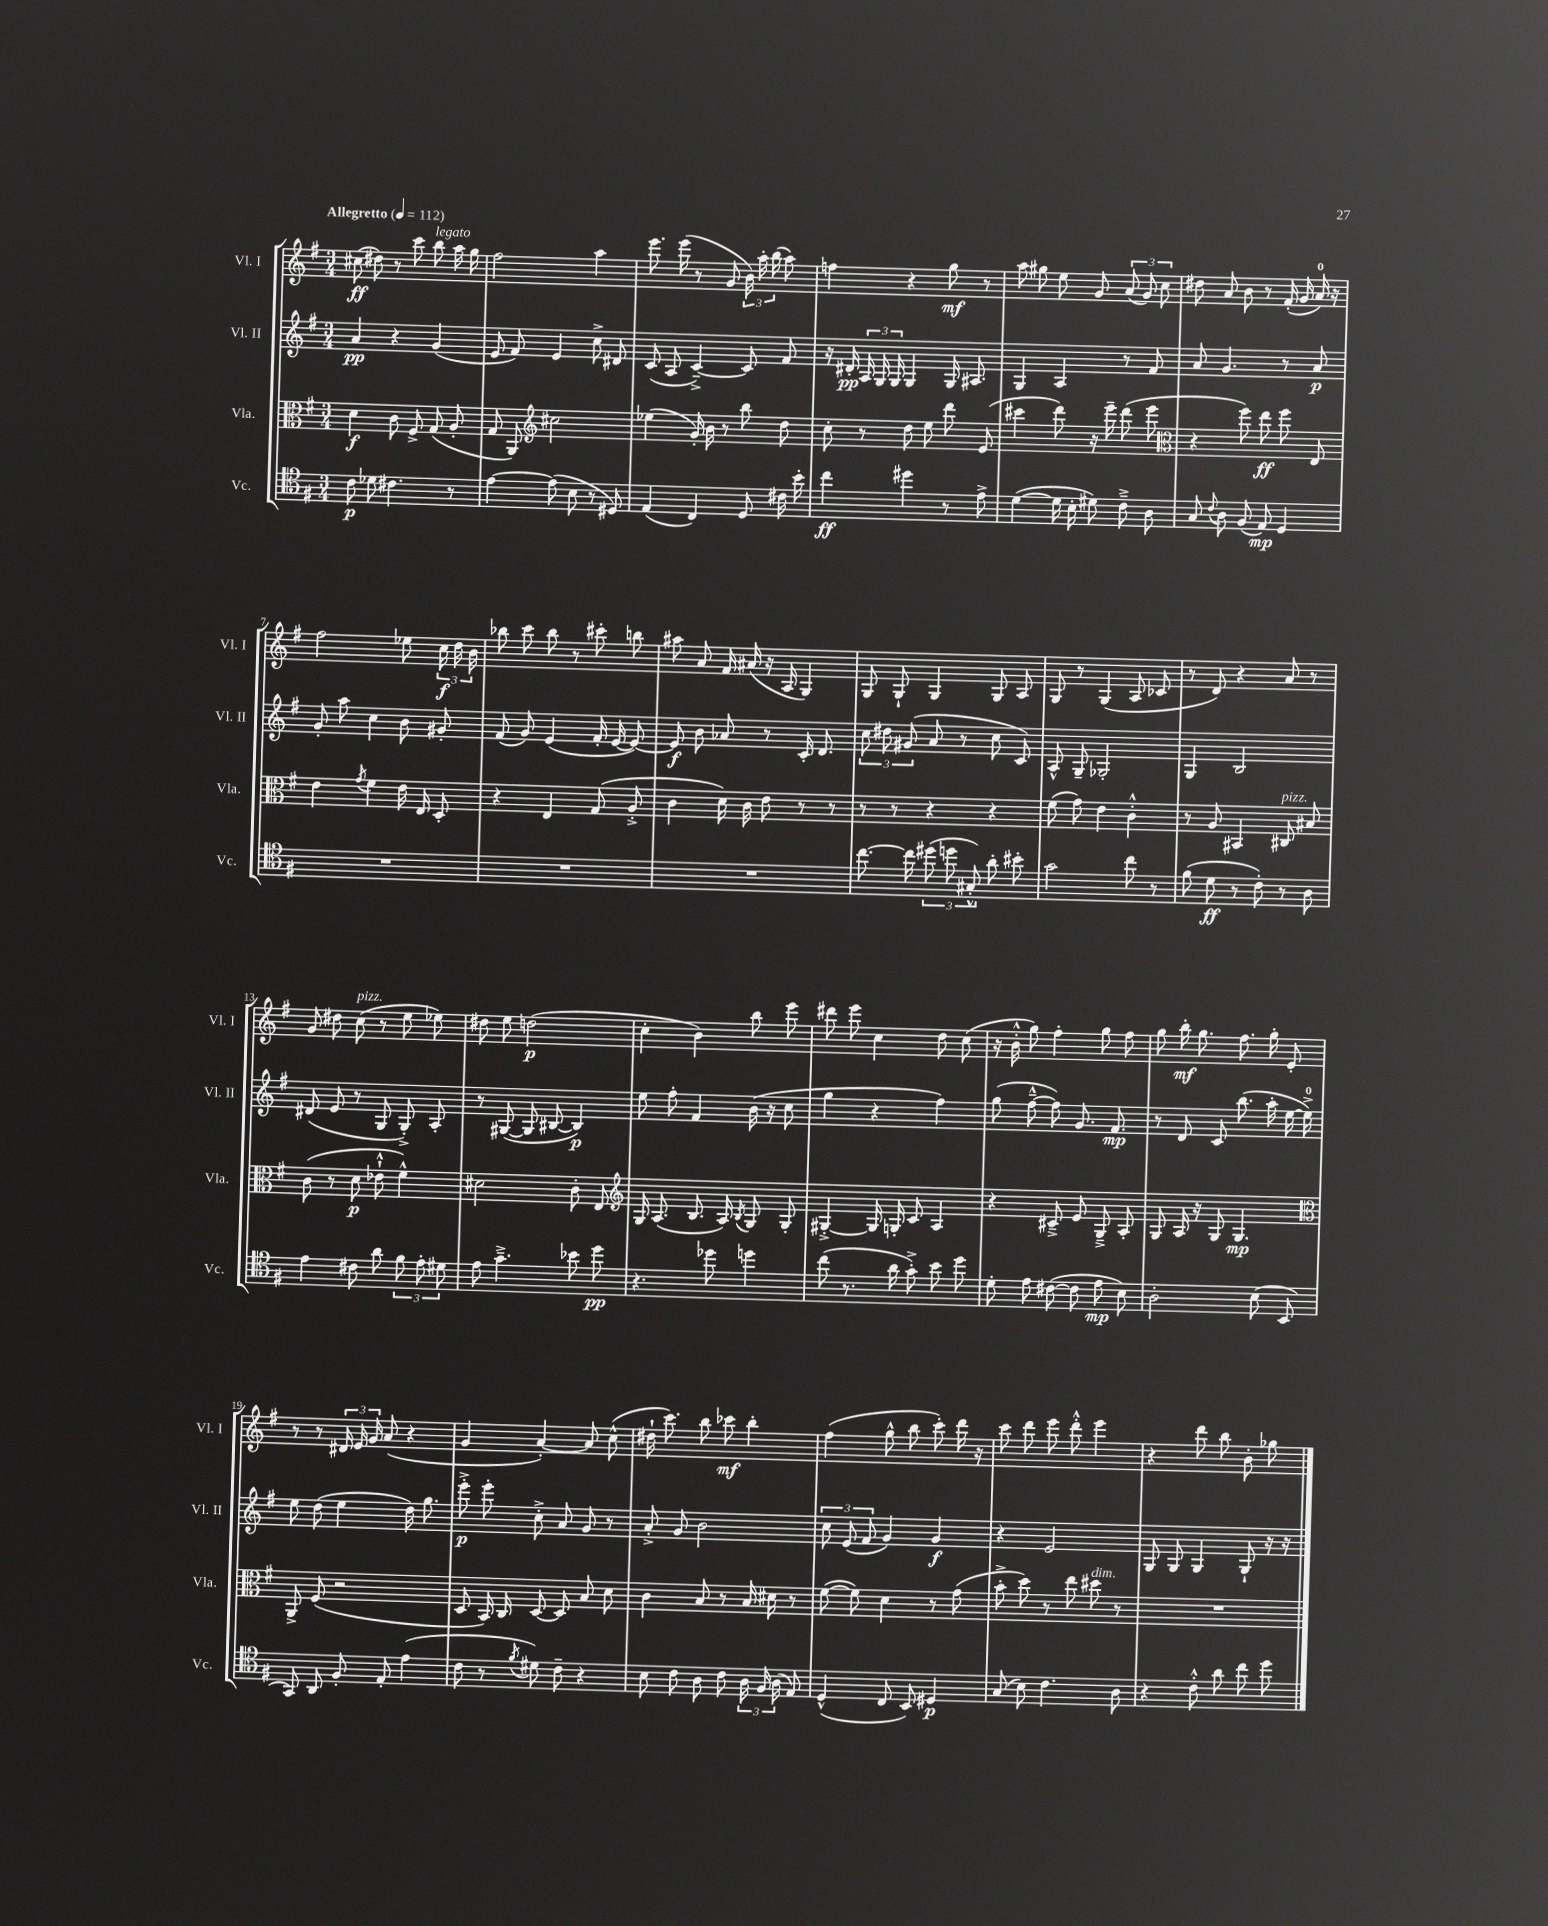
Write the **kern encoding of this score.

**kern	**kern	**kern	**kern
*staff4	*staff3	*staff2	*staff1
*clefC4	*clefC3	*clefG2	*clefG2
*k[f#]	*k[f#]	*k[f#]	*k[f#]
*M3/4	*M3/4	*M3/4	*M3/4
*MM112	*MM112	*MM112	*MM112
8c	4d	4a	(8cc#
8d-	.	.	8dd#)
4.c#	8c	4r	8r
.	8F#^	.	8ccc
.	(8G	(4g	8bb
8r	8A'	.	16aa
.	.	.	16gg
=	=	=	=
[4e	8G	8e	2ff#
.	8AA)	8f#)	.
*	*clefG2	*	*
(8e]	2cc#	4e	.
8B	.	.	.
8r	.	8cc^	4aa
8D#)	.	8d#	.
=	=	=	=
(4E	(4ee-	(8c	8.eee
.	.	8A	.
.	.	.	(16eee
4C)	16g')	[4c~^)	8r
.	16b	.	.
.	8r	.	8g
8D	8bb	8c]	24b)
.	.	.	24aa'
.	.	.	(24bb
16c#	8dd	8f#	8aa)
16b'	.	.	.
=	=	=	=
4cc	8cc'	16r	4ff
.	.	16d#'	.
.	8r	24A	.
.	.	24G	.
.	.	24G	.
4dd#	8dd	4G	4r
.	8ee	.	.
8r	8ddd	16G	8gg
.	.	8.A#	.
8e^	(8e	.	8r
=	=	=	=
([4d	4ccc#	4G	8aa
.	.	.	8gg#
16d]	8ddd)	4A	8ee
16B'	.	.	.
8d#)	16r	.	8g
.	16eee~	.	.
8c~^	(8ddd	8r	(12a
.	.	.	12g)
8A	8eee	8f#	.
.	.	.	12cc
=	=	=	=
*	*clefC3	*	*
8G	4r	8a	8dd#
8qqc	.	.	.
8A	.	4.g	8a
(8F#	8ff#)	.	8b
8E)	8ee	.	8r
4D	8ff#	8r	(16f#'
.	.	.	16g
.	8E	8a	16a)
.	.	.	16r
=	=	=	=
2.r	4e	8g'	2ff#
.	.	8aa	.
.	8qg	.	.
.	4f#	4cc	.
.	16e	8b	8ee-
.	16E	.	.
.	8D'	8g#'	24cc
.	.	.	24dd
.	.	.	24b
=	=	=	=
2.r	4r	(8f#	8bb-
.	.	8g)	8ccc
.	4E	(4e	8bb-
.	.	.	8r
.	(8G	16f#'	8ccc#'
.	.	[16e	.
.	8A'^	8e_)	8bb
=	=	=	=
2.r	4c	8e]	8aa#
.	.	8b	8a
.	16d)	8a-	16f#
.	16c	.	(16a#
.	8e	8r	16r
.	.	.	16A
.	8r	16c'	4G)
.	.	8.d	.
.	8r	.	.
=	=	=	=
[8.cc	8r	12cc	8G
.	.	12dd#	.
.	8r	.	8G`
.	.	(12g#	.
16cc]	.	.	.
(12dd#	4r	8a	4G
12dd	.	.	.
.	.	8r	.
12G#'^^)	.	.	.
8a'	4r	8cc	8G
8b#'	.	8c)	8A
=	=	=	=
2g	(8f#	8A^^	8G
.	8g)	8G~	8r
.	4e	2G-'	(4G
8cc	4c'^^	.	8A
8r	.	.	8c-
=	=	=	=
(8f#	8r	4G	8r
8d	8A	.	8d)
8r	4BB#	2B	4r
8c')	.	.	.
8r	8C#	.	8a
8A	8B#	.	8r
=	=	=	=
4e	(8c	(8d#	8g
.	8r	8e	8dd#
8c#	8d	8r	(8cc
8a	8e-`^^	8G	8r
12f#	4f#^^)	8G'^)	8ee
12e'	.	.	.
.	.	8A'	8ee-)
12d#	.	.	.
=	=	=	=
8e	2d#	8r	8dd#
4.g~^	.	([8G#	8ee
.	.	8G#]	(2dd
.	.	[8B#	.
8b-	8c'	4B#])	.
8dd	8E	.	.
=	=	=	=
*	*clefG2	*	*
4.r	16G	8ee	4cc'
.	(8.A	.	.
.	.	8ff#'	.
.	8.B	4f#	4b)
8dd-	.	.	.
.	16A)	.	.
.	8qB	.	.
4dd	8G	(16b	8bb
.	.	16r	.
.	8G'	8cc	8eee
=	=	=	=
(8cc	[4G#'^	4gg	8ddd#
8.r	.	.	8eee
.	16G#]	4r	4cc
16a	16G'	.	.
8g'^)	8c	.	.
8b	4A	4ff#)	8dd
8dd	.	.	(8cc
=	=	=	=
8d'	4r	(8gg	16r
.	.	.	16b'^^
8e	.	[8ff#~^^	8gg)
([8c#	8c#~^	8ff#])	4ff#'
8c#]	8e	8.g	.
8e	8G~^	.	8gg
.	.	8.f#	.
8B)	8A'	.	8ff#
=	=	=	=
2A'	8G	8r	8gg
.	16A	8d	16bb'
.	16r	.	8.gg
.	8G	8c	.
.	4.G	(8.bb	8.ff#
(8B	.	.	.
.	.	16aa'	16gg'
8BB	.	[16ee	8e'
.	.	16ee^])	.
=	=	=	=
*	*clefC3	*	*
8GG)	8AA^	8ee	8r
8AA	(8F#	(8dd	8r
8F#'	2r	4ee	24d#
.	.	.	24e
.	.	.	24g
8E'	.	.	(8a
(4e	.	16dd)	4r
.	.	8.gg	.
=	=	=	=
8c	8D	8eee'^	4g
8r	16BB)	8eee'	.
.	16C	.	.
8qf#	.	.	.
8d#)	[8D	8cc'^	[4a')
8c~	8D]	8a	.
4r	8B	8g	8a]
.	8d	8r	(8cc^^
=	=	=	=
8B	4c	8a'^	16dd#`
.	.	.	8.ccc)
8c	.	8g	.
8A	8B	2b	8bb
8c	8r	.	8ccc-
24A	16B	.	4bb'
24F#	.	.	.
.	16d#	.	.
(24A	.	.	.
8E)	8r	.	.
=	=	=	=
(4D^^	([8f#	12cc	(4ff#
.	.	(12e	.
.	8f#])	.	.
.	.	12f#	.
8C	4d	4g)	8gg^^
8BB)	.	.	8bb
4D#	8r	4g	8ccc')
.	(8g	.	16ddd
.	.	.	16r
=	=	=	=
(8G	8b'^	4r	8ccc
8B)	8dd)	.	8ddd
4.c	8r	2e	8eee
.	8ee	.	8ddd'^^
.	8dd#	.	4eee
8A	8r	.	.
=	=	=	=
4r	2.r	8G	4r
.	.	8G	.
8c'^^	.	4G	8ddd
8a	.	.	8bb
8cc	.	8G`	8b'
8dd	.	16r	8gg-
.	.	16r	.
==	==	==	==
*-	*-	*-	*-
